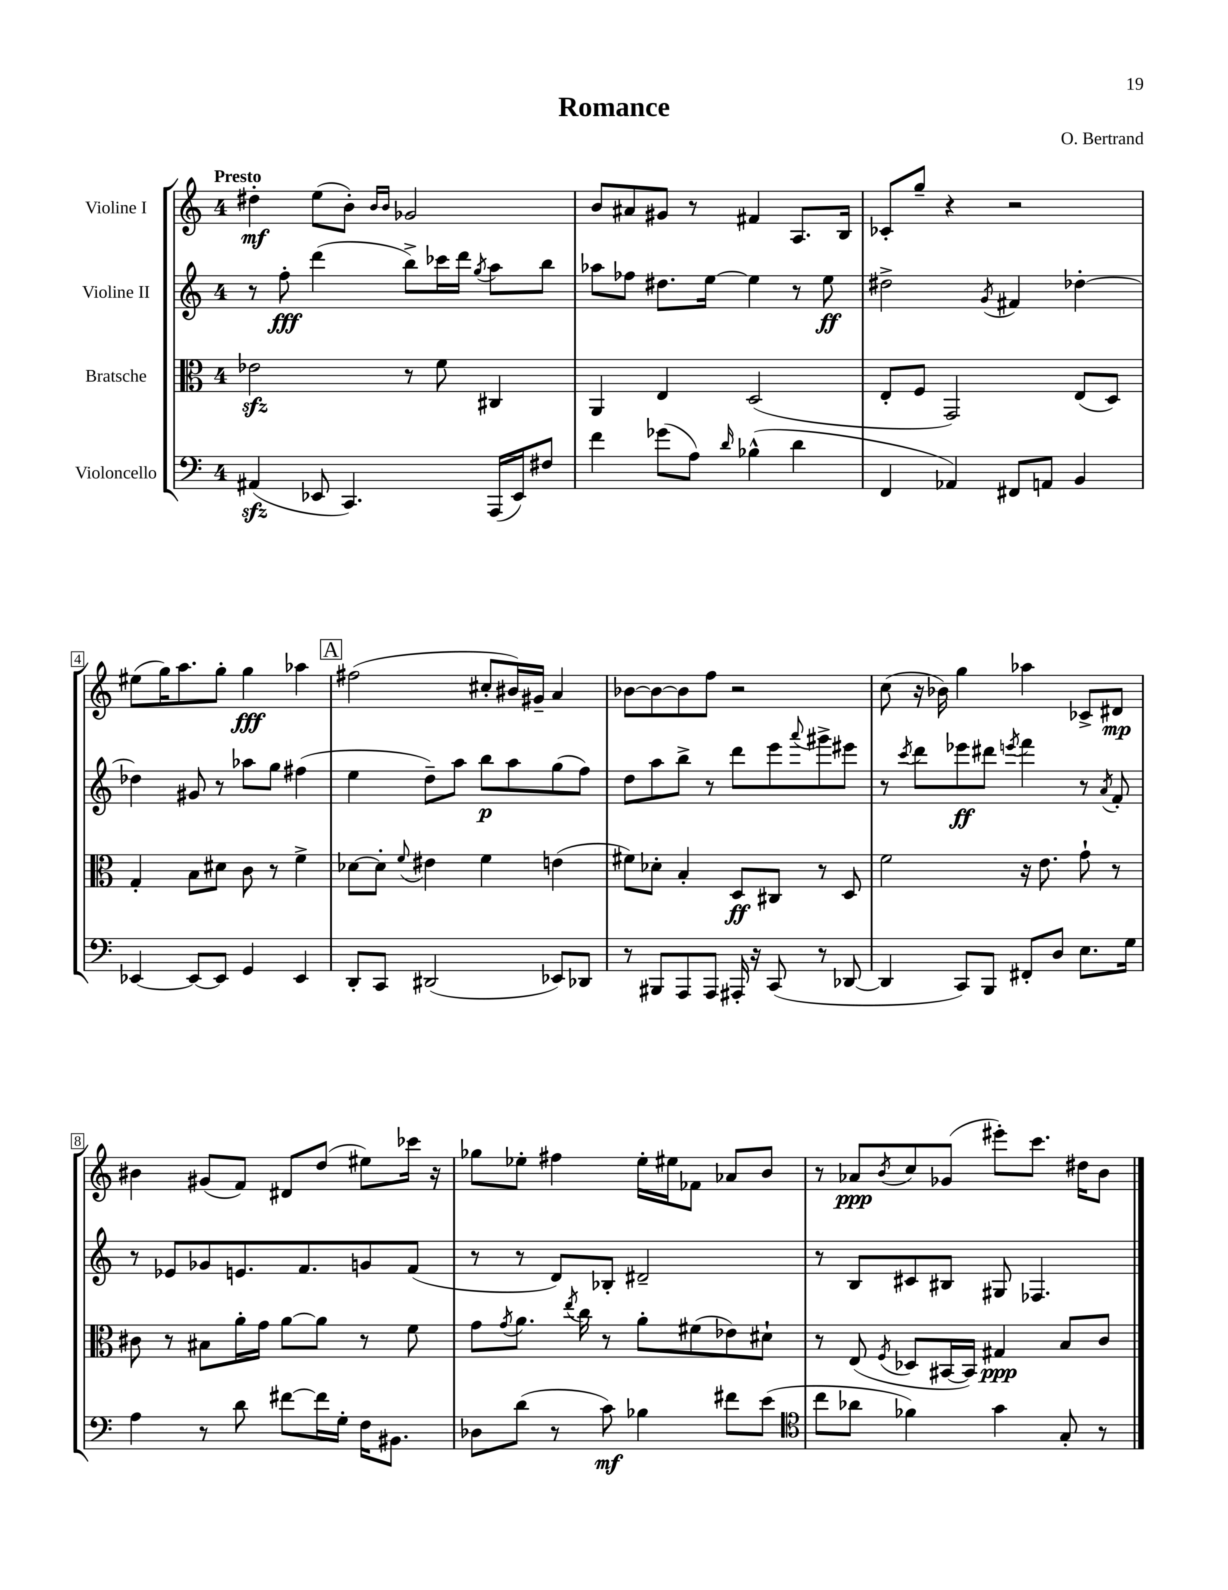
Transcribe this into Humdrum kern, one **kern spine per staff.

**kern	**dynam	**kern	**dynam	**kern	**dynam	**kern	**dynam
*part4	*part4	*part3	*part3	*part2	*part2	*part1	*part1
*staff4	*staff4	*staff3	*staff3	*staff2	*staff2	*staff1	*staff1
*I"Violoncello	*	*I"Bratsche	*	*I"Violine II	*	*I"Violine I	*
*clefF4	*	*clefC3	*	*clefG2	*	*clefG2	*
*k[]	*	*k[]	*	*k[]	*	*k[]	*
*M4/4	*	*M4/4	*	*M4/4	*	*M4/4	*
=1	=1	=1	=1	=1	=1	=1	=1
!	!	!	!	!	!	!LO:TX:a:B:t=Presto	!
(4AA#Xzz/	.	2e-Xzz\	.	8r	.	4dd#X'\	mf
.	.	.	.	8ff'\	fff	.	.
8EE-X/	.	.	.	(4ddd\	.	(8ee\L	.
4.CC/)	.	.	.	.	.	8b'\J)	.
.	.	.	.	.	.	16qqb/LL	.
.	.	.	.	.	.	16qqb/JJ	.
.	.	8r	.	8bb^\L)	.	2g-X/	.
.	.	8f\	.	16ccc-X\L	.	.	.
.	.	.	.	16ddd\JJ	.	.	.
.	.	.	.	8qgg/	.	.	.
(16AAA/LL	.	4C#X/	.	8aa\L	.	.	.
16EE-/J)	.	.	.	.	.	.	.
8F#X/J	.	.	.	8bb\J	.	.	.
=2	=2	=2	=2	=2	=2	=2	=2
4f\	.	4AA/	.	8aa-X\L	.	8b/L	.
.	.	.	.	8ff-X\J	.	8a#X/	.
(8g-X\L	.	4E/	.	8.dd#X\L	.	8g#X/J	.
8A\J)	.	.	.	.	.	8r	.
.	.	.	.	[16ee\Jk	.	.	.
16qqd/	.	.	.	.	.	.	.
(4B-X^^\	.	(2D/	.	4ee\]	.	4f#X/	.
4d\	.	.	.	8r	.	8.A/L	.
.	.	.	.	8ee\	ff	.	.
.	.	.	.	.	.	16B/Jk	.
=3	=3	=3	=3	=3	=3	=3	=3
4FF/	.	8E'/L	.	2dd#X^\	.	8c-X'/L	.
.	.	8F/J	.	.	.	8gg~/J	.
4AA-X/)	.	2GG/)	.	.	.	4r	.
.	.	.	.	8qg/	.	.	.
8FF#X/L	.	.	.	4f#X/	.	2r	.
8AAn/J	.	.	.	.	.	.	.
4BB/	.	(8E/L	.	[4dd-X'\	.	.	.
.	.	8D/J)	.	.	.	.	.
!!LO:LB:g=z
=4	=4	=4	=4	=4	=4	=4	=4
[4EE-X/	.	4G'/	.	4dd-X\]	.	(8ee#X\L	.
.	.	.	.	.	.	16gg\K)	.
.	.	.	.	.	.	8.aa\	.
8EE-/L_	.	8B\L	.	8g#X/	.	.	.
8EE-/J]	.	8d#X\J	.	8r	.	8gg'\J	.
4GG/	.	8c\	.	8aa-X\L	.	4gg\	fff
.	.	8r	.	8gg\J	.	.	.
4EE-/	.	4f^\	.	(4ff#X\	.	4aa-X\	.
!!LO:REH:place=s1:t=A
=5	=5	=5	=5	=5	=5	=5	=5
8DD'/L	.	[8d-X\L	.	4ee\	.	(2ff#X\	.
8CC/J	.	8d-'\J]	.	.	.	.	.
.	.	8qqf/	.	.	.	.	.
(2DD#X/	.	4e#X\	.	8dd~\L)	.	.	.
.	.	.	.	8aa\J	.	.	.
.	.	4f\	.	8bb\L	p	8cc#X'/L	.
.	.	.	.	8aa\	.	16b#X/L)	.
.	.	.	.	.	.	16g#X~/JJ	.
8EE-X/L)	.	(4en\	.	(8gg\	.	4a/	.
8DD-X/J	.	.	.	8ff\J)	.	.	.
=6	=6	=6	=6	=6	=6	=6	=6
8r	.	8f#X\L)	.	8dd\L	.	[8b-X\L	.
8BBB#X/L	.	8d-X'\J	.	8aa\	.	8b-\_	.
8AAA/	.	4B'/	.	8bb^\J	.	8b-\]	.
8AAA/J	.	.	.	8r	.	8ff\J	.
16AAA#X'/	.	8D/L	ff	8ddd\L	.	2r	.
16r	.	.	.	.	.	.	.
(8CC/	.	8C#X/J	.	8eee\	.	.	.
.	.	.	.	8qqaaa/	.	.	.
8r	.	8r	.	8ggg#X^\	.	.	.
[8DD-X/	.	8D/	.	8eee#X\J	.	.	.
=7	=7	=7	=7	=7	=7	=7	=7
4DD-/]	.	2f\	.	8r	.	(8cc\	.
.	.	.	.	8qccc/	.	.	.
.	.	.	.	8ddd\L	.	16r	.
.	.	.	.	.	.	16b-X\)	.
8CC/L)	.	.	.	8eee-X\	ff	4gg\	.
8BBB/J	.	.	.	8ddd#X\J	.	.	.
.	.	.	.	8qeeen/	.	.	.
8FF#X'/L	.	16r	.	4fff\	.	4aa-X\	.
.	.	8.e\	.	.	.	.	.
8D/J	.	.	.	.	.	.	.
8.E\L	.	8g`\	.	8r	.	8c-X^/L	.
.	.	.	.	8qa/	.	.	.
.	.	8r	.	8f'/	.	8d#X/J	mp
16G\Jk	.	.	.	.	.	.	.
!!LO:LB:g=z
=8	=8	=8	=8	=8	=8	=8	=8
4A\	.	8c#X\	.	8r	.	4b#X\	.
.	.	8r	.	8e-X/L	.	.	.
8r	.	8B#X\L	.	8g-X/	.	(8g#X/L	.
8d\	.	16a'\L	.	8.en/	.	8f/J)	.
.	.	16g\JJ	.	.	.	.	.
[8f#X\L	.	[8a\L	.	.	.	8d#X/L	.
.	.	.	.	8.f/	.	.	.
16f#\L]	.	8a\J]	.	.	.	(8dd/J	.
16G'\JJ	.	.	.	.	.	.	.
16F\KL	.	8r	.	8gn/	.	8ee#X\L)	.
8.BB#X\J	.	.	.	.	.	.	.
.	.	8f\	.	(8f/J	.	16ccc-X\Jk	.
.	.	.	.	.	.	16r	.
=9	=9	=9	=9	=9	=9	=9	=9
8D-X\L	.	8g\L	.	8r	.	8gg-X\L	.
.	.	8qg/	.	.	.	.	.
(8d\J	.	8.a\J	.	8r	.	8ee-X'\J	.
8r	.	.	.	8d/L)	.	4ff#X\	.
.	.	8qee/	.	.	.	.	.
.	.	16cc\	.	.	.	.	.
8c\)	mf	8r	.	8B-X'/J	.	.	.
4B-X\	.	8a'\L	.	2d#X~/	.	16ee-'\LL	.
.	.	.	.	.	.	16ee#X\J	.
.	.	(8f#X\	.	.	.	8f-X\J	.
8f#X\L	.	8e-X\)	.	.	.	8a-X/L	.
(8e\J	.	8d#X`\J	.	.	.	8b/J	.
=10	=10	=10	=10	=10	=10	=10	=10
*clefC4	*	*	*	*	*	*	*
8cc\L	.	8r	.	8r	.	8r	.
8a-X\J	.	(8E/	.	8B/L	.	8a-X/L	ppp
.	.	8qF/	.	.	.	8qb/	.
4f-X\)	.	8D-X/L	.	8c#X/	.	8cc/	.
.	.	[16BB#X/L	.	8B#X/J	.	(8g-X/J	.
.	.	16BB#/JJ])	.	.	.	.	.
4g\	.	4G#X/	ppp	8G#X/	.	8eee#X'\L)	.
.	.	.	.	4.F-X/	.	8.ccc\J	.
8G'/	.	8B/L	.	.	.	.	.
.	.	.	.	.	.	16dd#X\KL	.
8r	.	8c/J	.	.	.	8b\J	.
==	==	==	==	==	==	==	==
*-	*-	*-	*-	*-	*-	*-	*-
